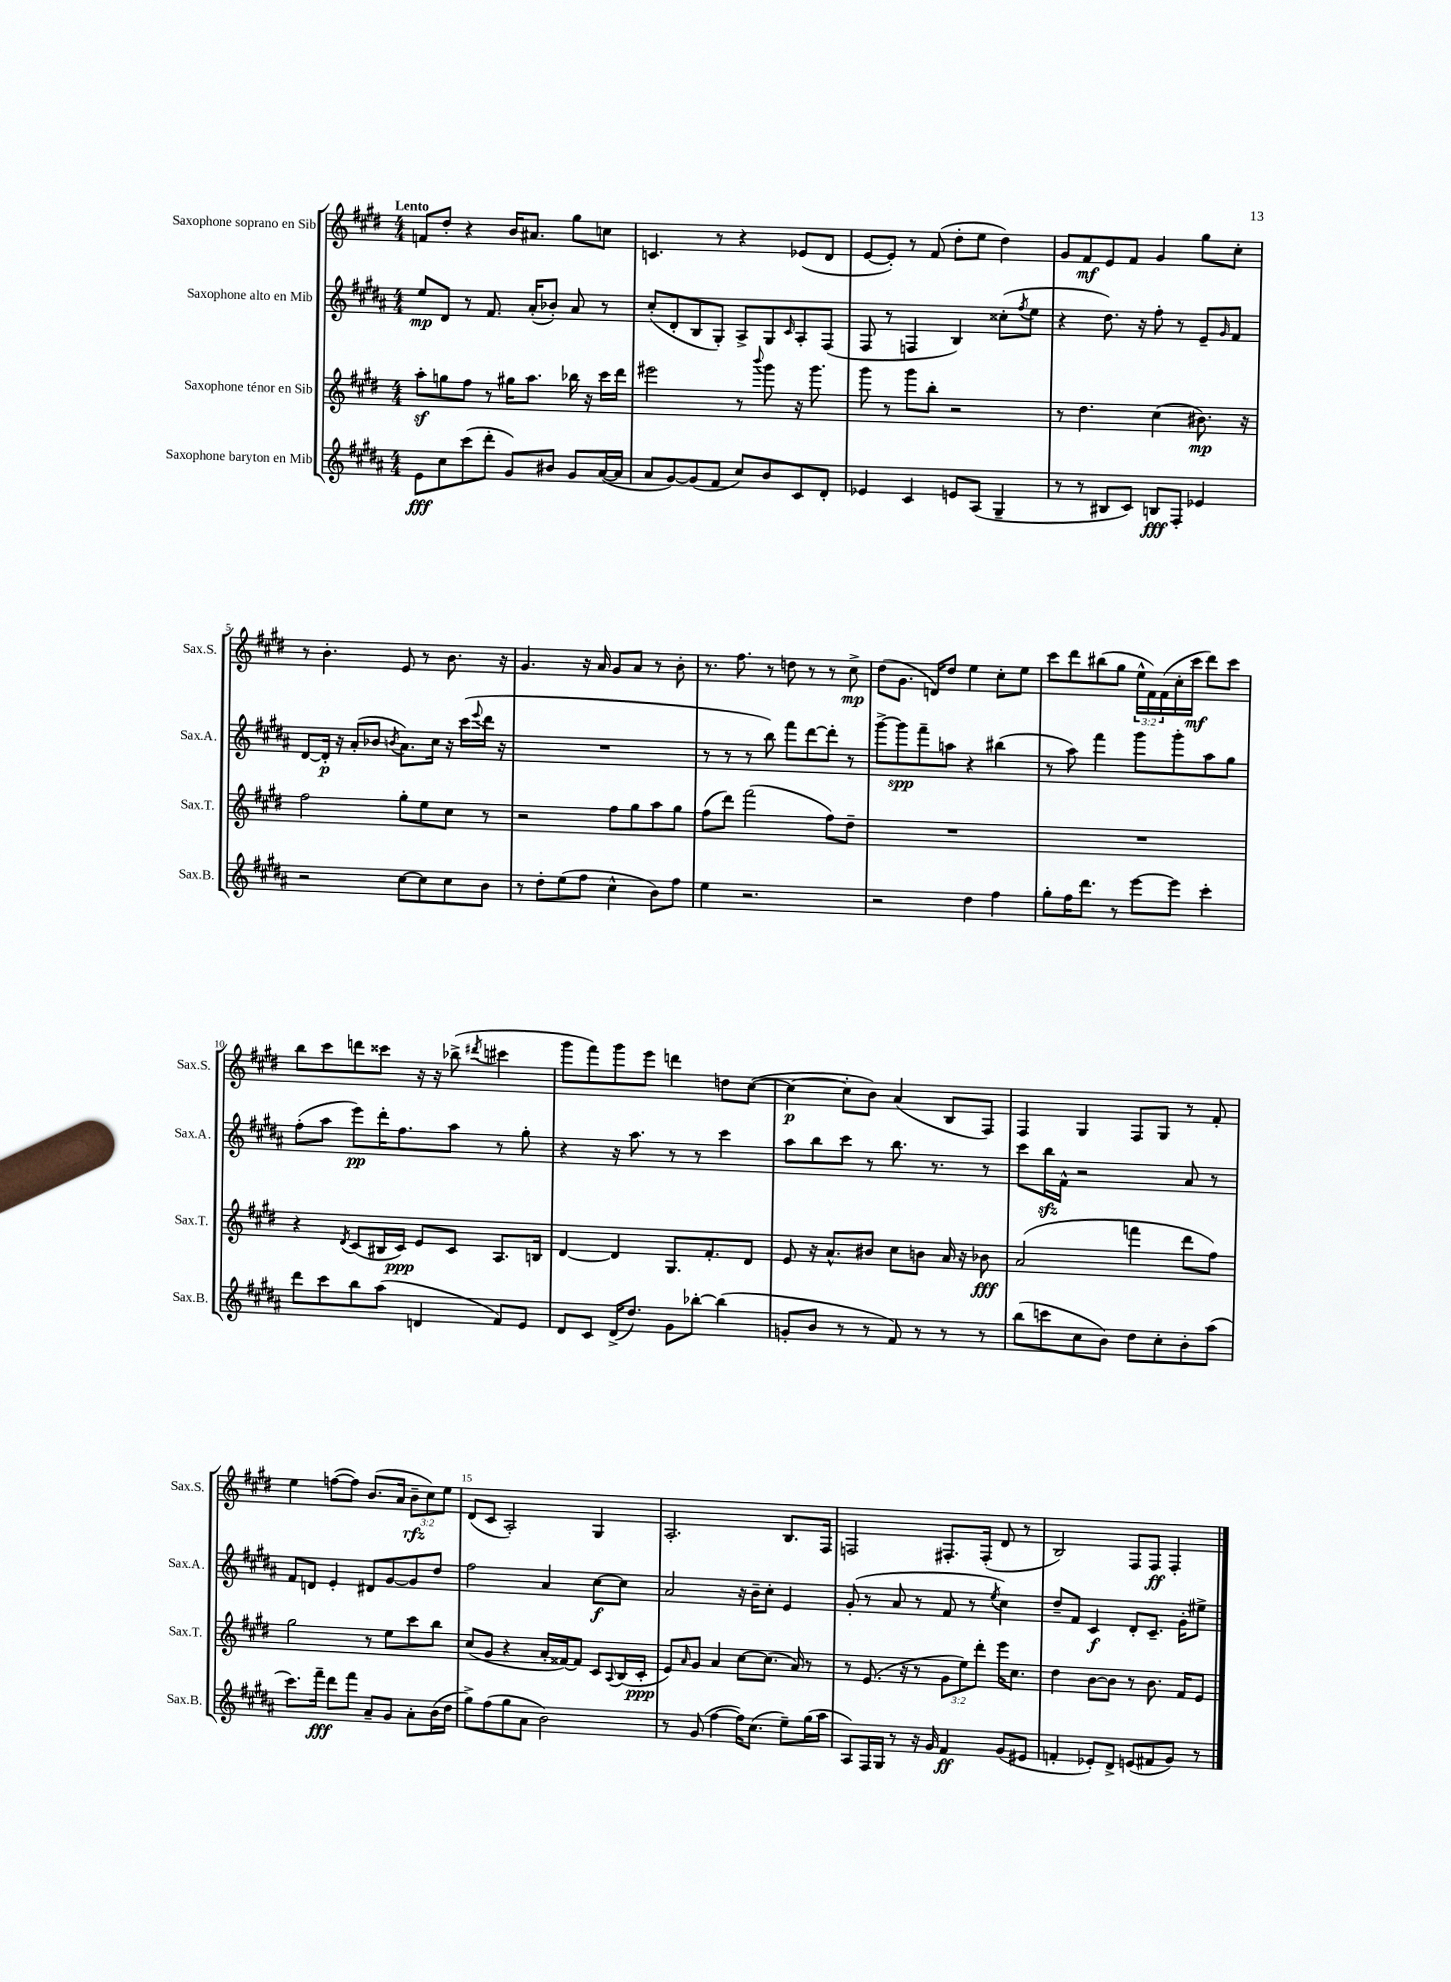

**kern	**kern	**kern	**kern
*staff4	*staff3	*staff2	*staff1
*clefG2	*clefG2	*clefG2	*clefG2
*k[f#c#g#d#a#]	*k[f#c#g#d#]	*k[f#c#g#d#a#]	*k[f#c#g#d#]
*M4/4	*M4/4	*M4/4	*M4/4
8e	8aa'	8ee	8f
8cc#	8gg	8d#	8dd#'
(8ccc#	8ff#	8r	4r
8ddd#'	8r	8.f#	.
8g#)	16gg#	.	16b
.	8.aa	(16a#'	8.a#
8b#	.	8b-')	.
8g#	16bb-	8a#	8gg#
.	16r	.	.
([16a#	16ccc#	8r	8cc
16a#]	16ddd#	.	.
=	=	=	=
8a#	2eee#	(8cc#'	4.c
[8g#)	.	8d#'	.
(8g#]	.	8B	.
8f#	.	8G#')	8r
8cc#)	8r	8A#^	4r
.	8qqbbb	.	.
8b	8ggg#	8G#	.
.	.	16qqc#	.
8c#	16r	8A#'	(8e-
.	8.ggg#	.	.
8d#'	.	(8F#	8d#
=	=	=	=
4e-	8ggg#	8F#	[8e
.	8r	8r	8e'])
4c#	8ggg#	4F	8r
.	8bb'	.	(8f#
8e	2r	4B)	8dd#'
(8A#	.	.	8ee
4G#~	.	(8cc##'	4dd#)
.	.	8qff#	.
.	.	8ee	.
=	=	=	=
8r	8r	4r	8g#
8r	4.dd#	.	8f#
8B#	.	8.dd#)	8e
8c#)	.	.	8f#
.	.	16r	.
8B	(4cc#	8ff#'	4g#
8F#'	.	8r	.
4e-	8.b#)	8e~	8gg#
.	.	16qqg#	.
.	.	8f#	8cc#'
.	16r	.	.
=	=	=	=
2r	2ff#	[8d#	8r
.	.	16d#']	4.b'
.	.	16r	.
.	.	(8a#'	.
.	.	8b-	.
.	.	8qb	.
[8cc#	8gg#'	8.a#)	8e
8cc#]	8ee	.	8r
.	.	16cc#	.
8cc#	8cc#	16r	8.b
.	.	(16ccc#	.
.	.	8qqeee	.
8b	8r	16ddd#	.
.	.	16r	16r
=	=	=	=
8r	2r	1r	4.g#
8dd#'	.	.	.
(8ee	.	.	.
8ff#	.	.	16r
.	.	.	16a
4cc#^^	8ff#	.	8g#
.	8gg#	.	8a
8b)	8aa	.	8r
8ff#	8gg#	.	8b'
=	=	=	=
4ee	(8ff#	8r	8.r
.	8ddd#)	8r	.
.	.	.	8.ff#
2.r	(2fff#	8r	.
.	.	8bb)	8r
.	.	8fff#	8dd
.	.	[8ddd#	8r
.	8ff#)	8ddd#']	8r
.	8dd#~	8r	8cc#^
=	=	=	=
2r	1r	[8ggg#^	(8dd#
.	.	8ggg#]	8.g#
.	.	8fff#~	.
.	.	.	16d)
.	.	8aa	8dd#
4dd#	.	4r	4ee
4ff#	.	(4bb#	8cc#'
.	.	.	8ee
=	=	=	=
8gg#'	1r	8r	8ccc#
16ff#	.	8aa#)	8ddd#
8.ddd#	.	.	.
.	.	4fff#	(8bb#
8r	.	.	8gg#
[8eee	.	8ggg#	24ee^^
.	.	.	24f#)
.	.	.	(24f#
8eee]	.	8ggg#'	16cc#'
.	.	.	16ccc#
4ccc#'	.	8aa#	8ddd#)
.	.	8gg#	8ccc#
=	=	=	=
8ddd#	4r	(8ff#'	8bb
8ccc#	.	8aa#	8ccc#
.	8qd#	.	.
8bb	(8c#	8eee)	8ddd
(8aa#	16B#	16ddd#'	8ccc##
.	16c#)	8.ff#	.
4d	8e	.	16r
.	.	.	16r
.	8c#	8aa#	(8bb-^
.	.	.	8qddd#
8f#)	8.A	8r	4ccc#
8e	.	8gg#'	.
.	16B	.	.
=	=	=	=
8d#	[4d#	4r	8ggg#
8c#	.	.	8fff#)
(16d#^	4d#]	16r	8ggg#
8.dd#)	.	8.aa#	.
.	.	.	8eee
8g#	8.G#	8r	4ddd
[8bb-'	.	8r	.
.	8.f#'	.	.
(4bb-]	.	4ccc#	8dd
.	8d#	.	([8cc#
=	=	=	=
8g'	8e	8aa#	4cc#_
8b	16r	8bb	.
.	8.a^^	.	.
8r	.	8ccc#	8cc#']
8r	8b#	8r	8b)
8f#)	8cc#	8.bb	(4a
8r	8b	.	.
.	.	8.r	.
8r	16a	.	8B
.	16r	.	.
8r	8b-	8r	8F#)
=	=	=	=
(8bb	(2a	8ccc#	4F#
8ccc	.	16bb	.
.	.	16f#^^	.
8cc#	.	2r	4G#
8b)	.	.	.
8dd#	4fff	.	8F#
8cc#'	.	.	8G#
8b'	8ddd#	8a#	8r
(8aa#	8ff#)	8r	8f#'
=	=	=	=
8.ccc#)	2gg#	8f#	4ee
.	.	8d	.
16fff#~	.	.	.
8ddd#	.	4e'	([8ff
8fff#	.	.	8ff])
8a#~	8r	8d#	(8.b
8g#	8ee	[8g#	.
.	.	.	16a
8a#'	8ccc#	8g#]	12b~
.	.	.	12cc#)
(16b	8bb	8dd#	.
.	.	.	12ee
16dd#	.	.	.
=	=	=	=
8gg#^)	(8cc#	2ff#	(8d#
(8ff#	8g#	.	8c#
8gg#	4r	.	2A')
8a#	.	.	.
2b)	16a'	4a#	.
.	[16f##)	.	.
.	8f##]	.	.
.	8c#	[8cc#	4G#
.	8qqA	.	.
.	(16B	8cc#]	.
.	16c#'	.	.
=	=	=	=
8r	8e)	2a#	2.A'
.	16qqa	.	.
(8g#	8g#	.	.
[4ff#	4a	.	.
16ff#])	[8cc#	16r	.
(8.cc#	.	16b~	.
.	(8.cc#]	8cc#'	.
8ee~)	.	4e	8.B
.	16a)	.	.
(16gg#	8r	.	.
16aa#	.	.	16F#
=	=	=	=
8A#)	8r	(8g#'	2F
16F#	(8.e	8r	.
16G#	.	.	.
8r	.	8a#	.
.	16r	.	.
16r	8r	8r	.
16g#	.	.	.
4f#	12g#	8f#	8.F#'
.	12ee)	.	.
.	.	8r	.
.	12ddd#'	.	.
.	.	.	(16F#'
.	.	8qee	.
(8g#	16eee	4cc#)	8d#
.	8.cc#	.	.
8e#	.	.	8r
=	=	=	=
4f'	4dd#	8dd#~	2B)
.	.	8f#	.
8e-')	[8b	4c#	.
8d#^	8b]	.	.
(8e	8r	8d#'	8F#
8f#	8.b	8.c#~	8F#
8g#)	.	.	4F#'
.	16f#	16g#'	.
8r	8e	8ee#^	.
==	==	==	==
*-	*-	*-	*-
